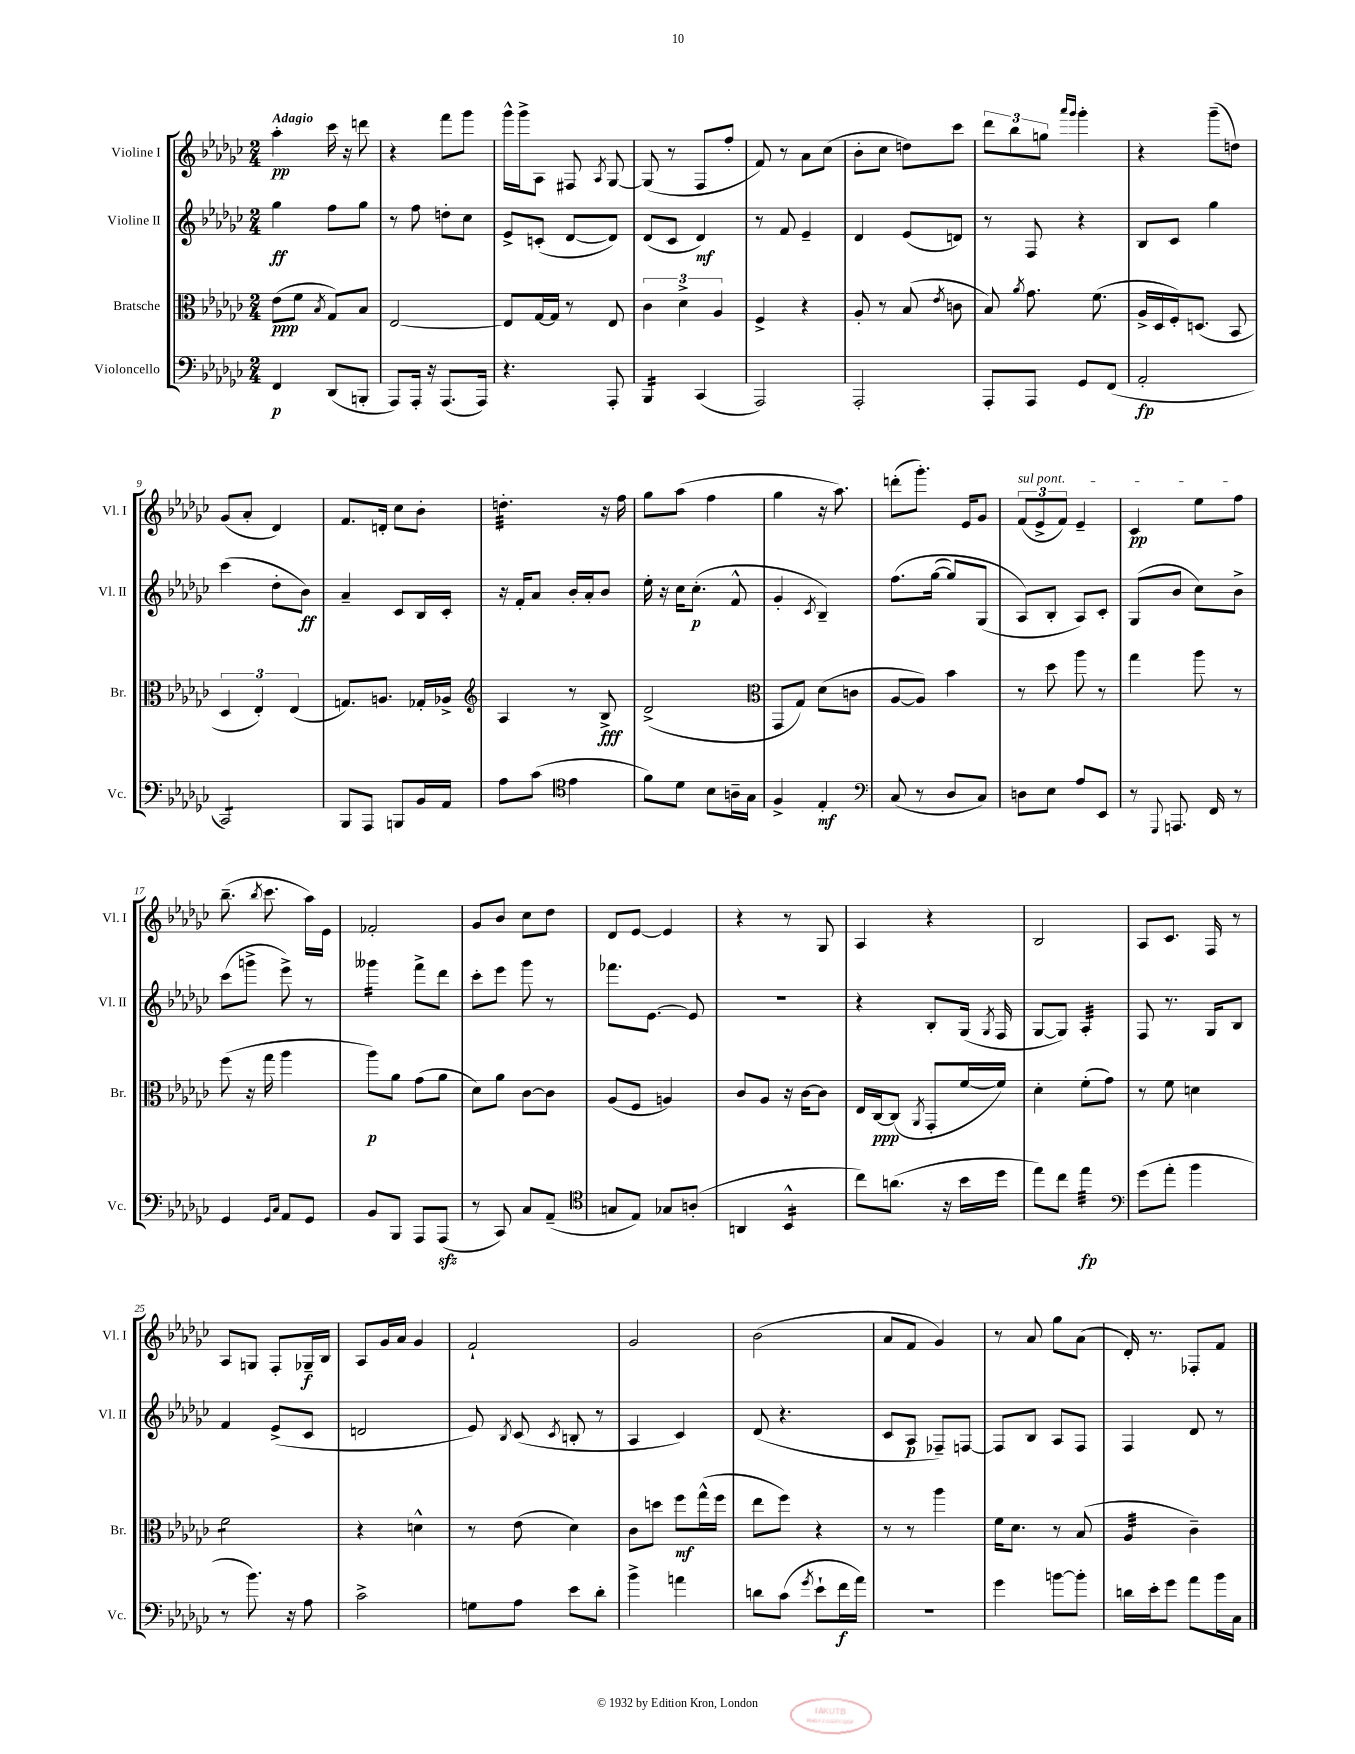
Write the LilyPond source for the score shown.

<<
\new StaffGroup <<
\new Staff = "s0" \with { instrumentName = "Violine I" shortInstrumentName = "Vl. I" } {
    \clef treble \key ges \major \numericTimeSignature \time 2/4 \tempo "Adagio"
    \autoBeamOff aes''4-.\pp ces'''16 r16 d'''8 |
    r4 f'''8[ ges'''8] |
    ges'''16[-^ ges'''16-> aes8] fis8 \acciaccatura { aes8 } ges8~ |
    ges8( r8 f8[ f''8]-. |
    f'8) r8 aes'8[ ces''8]( |
    bes'8[-. ces''8] d''8[) ces'''8] |
    \tuplet 3/2 { des'''8[ bes''8 g''8] } \grace { aes'''16[ ges'''16] } ges'''4-. |
    r4 ges'''8[--( d''8]) |
    ges'8[( aes'8]-. des'4) |
    f'8.[ d'16]-. ces''8[ bes'8]-. |
    d''4.:32-. r16 f''16 |
    ges''8[ aes''8]( f''4 |
    ges''4 r16 aes''8.) |
    d'''8[-.( ges'''8.]-.) ees'16[ ges'8] |
    \tuplet 3/2 { \once \override TextSpanner.bound-details.left.text = \markup { \italic "sul pont." } f'8[\startTextSpan( ees'8-> f'8]) } ees'4-- |
    ces'4\pp ees''8[ f''8]\stopTextSpan |
    bes''8.--( \acciaccatura { bes''8 } ces'''8. aes''16[) ees'16] |
    fes'2-. |
    ges'8[ bes'8] ces''8[ des''8] |
    des'8[ ees'8]~ ees'4 |
    r4 r8 ges8 |
    aes4 r4 |
    bes2 |
    aes8[ ces'8.] f16 r8 |
    aes8[ g8] f8[-. ges16--\f bes16] |
    aes8[ ges'16 aes'16] ges'4 |
    f'2-! |
    ges'2 |
    bes'2( |
    aes'8[ f'8] ges'4) |
    r8 aes'8 ges''8[ aes'8]( |
    des'16-.) r8. fes8[-. f'8] \bar "|." |
}
\new Staff = "s1" \with { instrumentName = "Violine II" shortInstrumentName = "Vl. II" } {
    \clef treble \key ges \major \numericTimeSignature \time 2/4
    \autoBeamOff ges''4\ff f''8[ ges''8] |
    r8 f''8 d''8[-. ces''8] |
    ees'8[-> c'8]-.( des'8[~ des'8]) |
    des'8[( ces'8] des'4\mf) |
    r8 f'8 ees'4-- |
    des'4 ees'8[( d'8]) |
    r8 f8 r4 |
    bes8[ ces'8] ges''4 |
    ces'''4( des''8[-. bes'8]\ff) |
    aes'4-- ces'8[ bes16 ces'16]-. |
    r16 f'16[-. aes'8] bes'16[-. aes'16-. bes'8] |
    ees''16-. r16 ces''16[ ces''8.]-.\p( f'8-^ |
    ges'4-. \acciaccatura { ces'8 } bes4--) |
    f''8.[\( ges''16]~( ges''8[) ges8]( |
    aes8[\) bes8]-. aes8[) ces'8]-. |
    ges8[( bes'8] ces''8[) bes'8]-> |
    ces'''8[( g'''8]-> ees'''8->) r8 |
    geses'''4:16 f'''8[-> des'''8] |
    ces'''8[-. ees'''8] ges'''8 r8 |
    fes'''8.[ ees'8.]~ ees'8 |
    R2 |
    r4 bes8[-. ges16]( \acciaccatura { ges8 } f16 |
    ges8[~ ges8]) aes4:32-. |
    f8 r8. ges16[ bes8] |
    f'4 ees'8[->( ces'8] |
    d'2 |
    ees'8) \acciaccatura { bes8 } ces'8( \acciaccatura { ces'8 } b8-. r8 |
    aes4 ces'4) |
    des'8( r4. |
    ces'8[ aes8]\p fes8[--) f8]~ |
    f8[ bes8] aes8[ f8] |
    f4 des'8 r8 \bar "|." |
}
\new Staff = "s2" \with { instrumentName = "Bratsche" shortInstrumentName = "Br." } {
    \clef alto \key ges \major \numericTimeSignature \time 2/4
    \autoBeamOff ees'8[\ppp( f'8] \acciaccatura { bes8 } ges8[) bes8] |
    ees2~ |
    ees8[ ges16~ ges16] r8 ees8 |
    \tuplet 3/2 { ces'4 des'4-> aes4 } |
    f4-> r4 |
    aes8-. r8 bes8( \acciaccatura { ees'8 } c'8 |
    bes8) \acciaccatura { aes'8 } ges'8. f'8.( |
    aes16[-> des16 f16-.) d8.]( bes,8 |
    \tuplet 3/2 { des4 ees4-.) ees4( } |
    g8.[) a8.] ges16[-. aes16]-> |
    \clef treble aes4 r8 bes8->\fff |
    des'2->( |
    \clef alto ges,8[ ges8]) des'8[( c'8] |
    aes8[~ aes8]) bes'4 |
    r8 des''8 aes''8 r8 |
    ges''4 aes''8 r8 |
    f''8( r16 ges''16 aes''4 |
    aes''8[\p) aes'8] ges'8[( aes'8] |
    des'8[) aes'8] ces'8[~ ces'8] |
    aes8[( f8] a4) |
    ces'8[ aes8] r16 ces'16[~ ces'8] |
    ees16[ ces16~\ppp ces8]( \acciaccatura { aes,8 } ges,8[-. f'16~ f'16]) |
    des'4-. f'8[-.( ges'8]) |
    r8 f'8 d'4 |
    f'2:8 |
    r4 d'4-^ |
    r8 ees'8( des'4) |
    ces'8[ d''8] f''8[\mf ges''16-^( f''16] |
    ees''8[ f''8]) r4 |
    r8 r8 aes''4 |
    f'16[ des'8.] r8 bes8( |
    aes4:32 ces'4--) \bar "|." |
}
\new Staff = "s3" \with { instrumentName = "Violoncello" shortInstrumentName = "Vc." } {
    \clef bass \key ges \major \numericTimeSignature \time 2/4
    \autoBeamOff f,4\p des,8[( b,,8]-. |
    aes,,8[) aes,,16]-. r16 aes,,8.[( aes,,16]) |
    r4. aes,,8-. |
    bes,,4:16 ces,4( |
    aes,,2) |
    aes,,2-. |
    aes,,8[-. aes,,8] ges,8[ f,8]( |
    aes,2-.\fp |
    ces,2:8) |
    bes,,8[ aes,,8] b,,8[ bes,16 aes,16] |
    aes8[ ces'8]( \clef tenor ees'4 |
    f'8[) des'8] bes8[ a16-- ges16] |
    f4-> ees4-.\mf |
    \clef bass ces8( r8 des8[ ces8]) |
    d8[ ees8] aes8[ ees,8] |
    r8 \appoggiatura { ges,,8 } a,,8. f,16 r8 |
    ges,4 \grace { ges,16[ ces16] } aes,8[ ges,8] |
    bes,8[ bes,,8] aes,,8[ aes,,8]\sfz( |
    r8 ces,8) ces8[ aes,8]--( |
    \clef tenor g8[ ees8]) ges8[ a8]-.( |
    a,4 bes,4:16-^ |
    ces''8[) a'8.]( r16 bes'16[ des''16] |
    ees''8[) ces''8] ees''4:32\fp |
    \clef bass ges'8[( aes'8]-. bes'4 |
    r8 bes'8.) r16 aes8 |
    ces'2-> |
    g8[ aes8] ees'8[ des'8]-. |
    bes'4-> a'4 |
    d'8[ ces'8]( \acciaccatura { ges'8 } ees'8[-! f'16\f aes'16]) |
    R2 |
    ges'4 b'8[~ b'8]-. |
    d'16[ ees'16-. ges'8] aes'8[ bes'16 ces16] \bar "|." |
}
>>
>>
